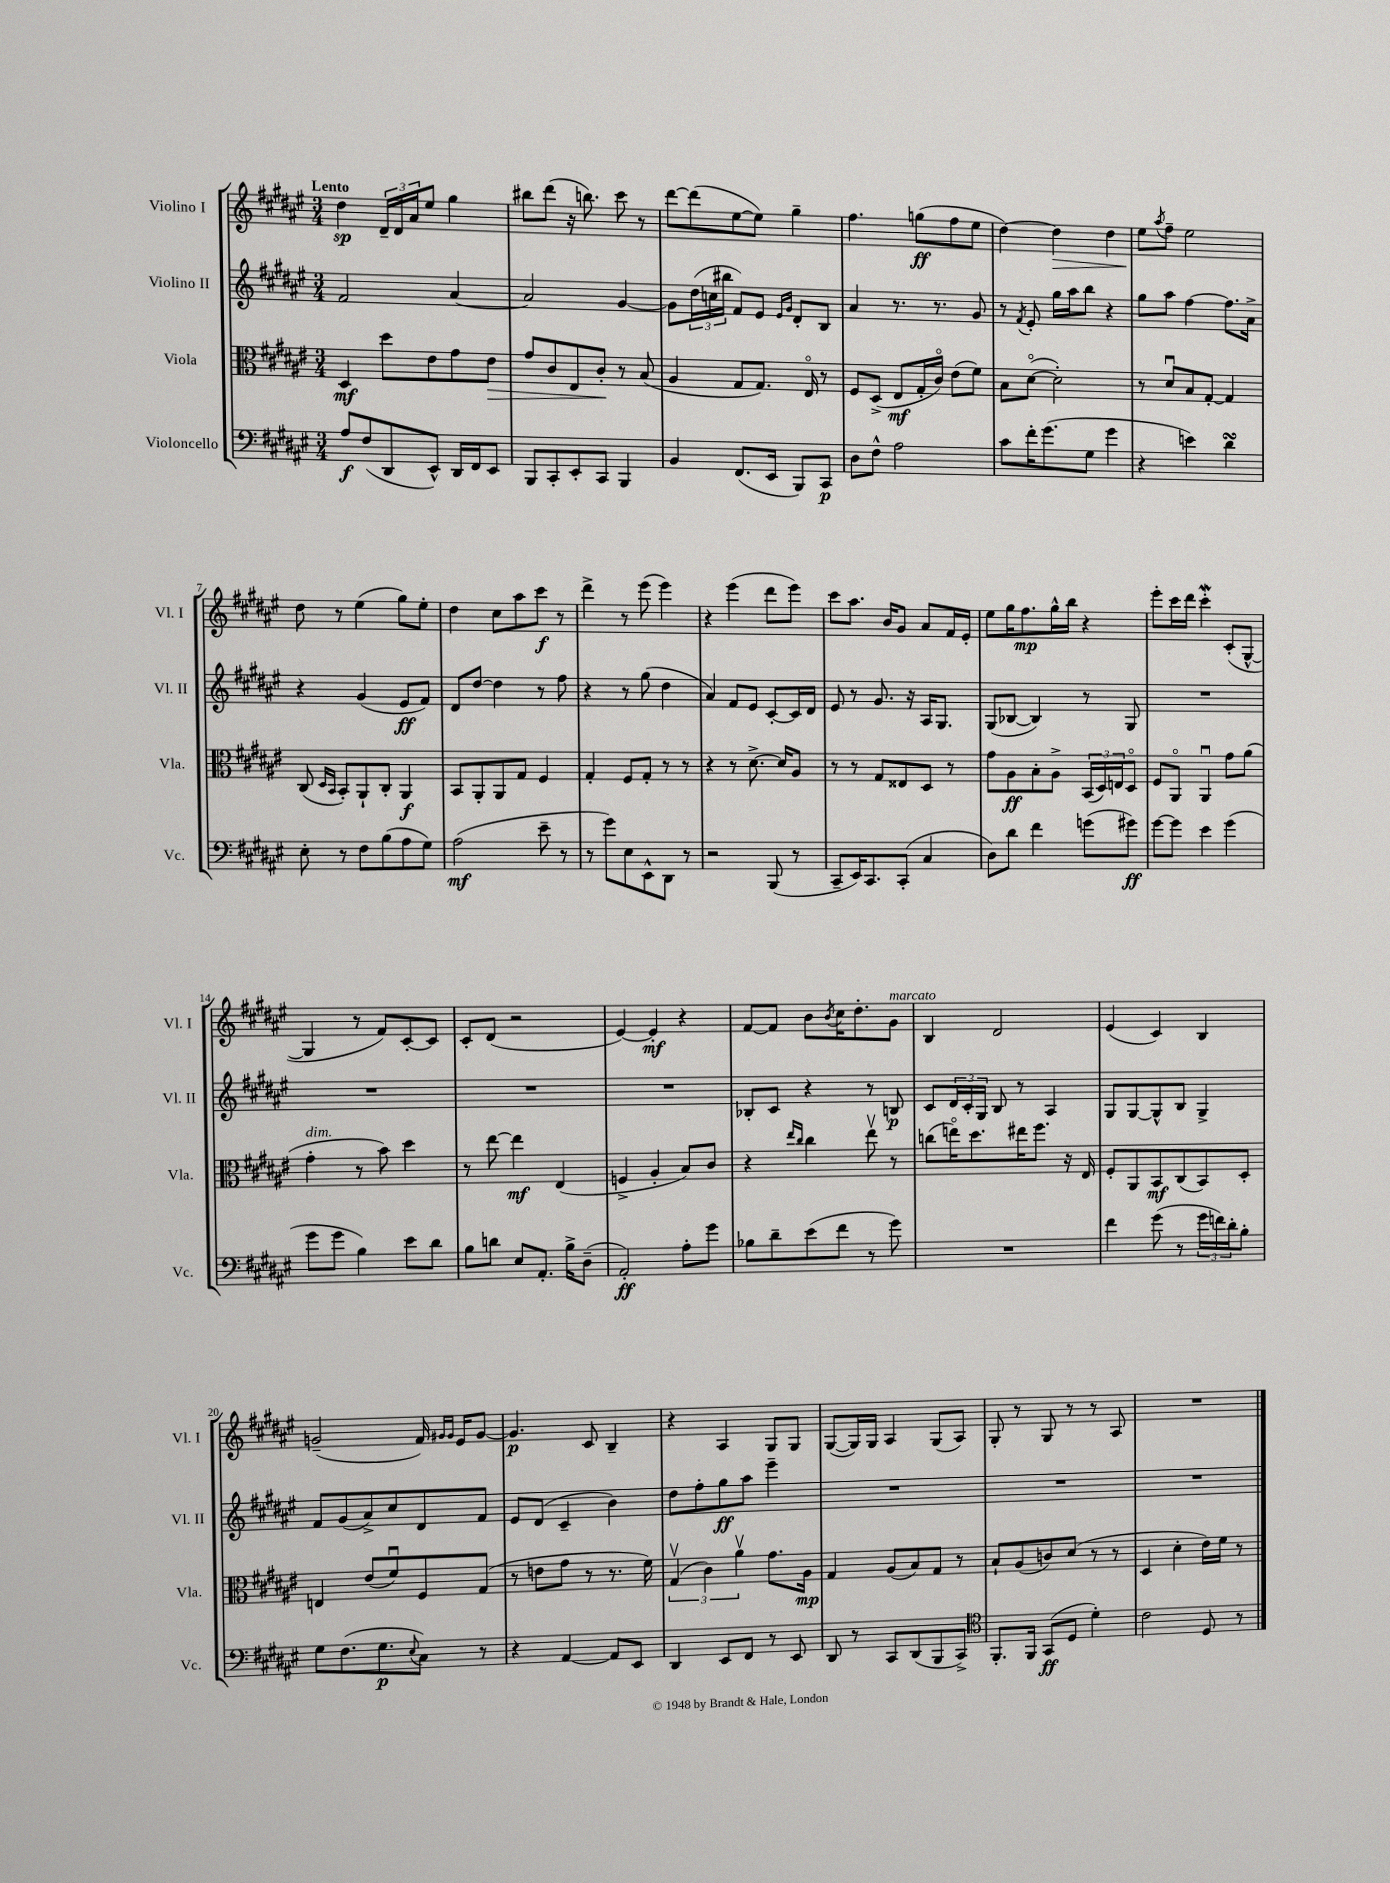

**kern	**kern	**kern	**kern
*staff4	*staff3	*staff2	*staff1
*clefF4	*clefC3	*clefG2	*clefG2
*k[f#c#g#d#a#e#]	*k[f#c#g#d#a#e#]	*k[f#c#g#d#a#e#]	*k[f#c#g#d#a#e#]
*M3/4	*M3/4	*M3/4	*M3/4
8A#	4D#	2f#	4dd#
(8F#	.	.	.
8DD#	8dd#	.	24d#~
.	.	.	24d#
.	.	.	24a#
8EE#^^)	8e#	.	8ee#
16DD#	8g#	[4a#	4gg#
16FF#	.	.	.
8EE#	8e#	.	.
=	=	=	=
8BBB	8g#	2a#]	8bb#
8CC#'	8c#	.	(8ddd#
8EE#'	8E#	.	16r
.	.	.	8.bb)
8CC#	8c#'	.	.
4BBB	8r	[4g#	8ccc#
.	(8B	.	8r
=	=	=	=
4BB	4A#	8g#]	[8ddd#
.	.	(24dd#	(8ddd#]
.	.	24cc	.
.	.	24bb#	.
(8.FF#	8G#	8f#)	[8ee#
.	8.G#)	8e#	8ee#])
16EE#	.	.	.
.	.	16qqe#	.
.	.	16qqg#	.
8BBB)	.	8d#'	4gg#~
.	16E#o	.	.
8CC#	8r	8B	.
=	=	=	=
8D#	8F#	4a#	4.ff#
8F#^^	(8D#^	.	.
2A#	8E#	8.r	.
.	16G#'	.	(8gg
.	16c#o)	8.r	.
.	(8e#	.	8ff#
.	8f#)	8g#	8ee#
=	=	=	=
8c#	8B	8r	[4dd#)
.	.	8qf#	.
16f#'	([8d#o	8e#'	.
(8.g#	.	.	.
.	2d#'])	16gg#	4dd#]
.	.	16aa#	.
8G#	.	8bb	.
4g#	.	4r	4dd#
=	=	=	=
4r	8r	8gg#	8ee#
.	.	.	8qaa#
.	8d#u	8aa#	8ff#~
4e)	8B	[4ff#	2ee#
.	[8G#'	.	.
4d#	4G#]	8.ff#]	.
.	.	16a#^	.
=	=	=	=
8E#'	(8C#	4r	8dd#
.	16qqD#	.	.
.	16qqBB	.	.
8r	8BB')	.	8r
8F#	8AA#`	(4g#	(4ee#
(8B	8C#'	.	.
8A#	4AA#	8e#	8gg#)
8G#)	.	8f#)	8ee#'
=	=	=	=
(2A#	8BB	8d#	4dd#
.	8AA#'	[8dd#	.
.	8AA#	4dd#]	8cc#
.	8G#	.	8aa#
8e#~	4F#	8r	8ccc#
8r	.	8ff#	8r
=	=	=	=
8r	4G#'	4r	4ddd#^
8g#)	.	.	.
8E#	8F#	8r	8r
8EE#^^	8G#'	(8gg#	(8eee#
8DD#	8r	4dd#	4eee#)
8r	8r	.	.
=	=	=	=
2r	4r	4a#)	4r
.	8r	8f#	(4eee#
.	[8.d#^	8e#	.
(8BBB	.	[8c#'	8ddd#
.	16d#]	.	.
8r	8A#	16c#]	8eee#)
.	.	16d#	.
=	=	=	=
8CC#~	8r	8e#	8ccc#
16EE#)	8r	8r	8.aa#
8.CC#	.	.	.
.	8G#	8.g#	.
.	.	.	16b
(8CC#'	8E##	.	8g#
.	.	16r	.
4C#	8D#	16A#	8a#
.	.	8.G#	.
.	8r	.	16f#
.	.	.	16e#'
=	=	=	=
8D#)	8g#	(8G#	8ee#
8d#	8A#	[8B-	16gg#
.	.	.	8.ff#
4f#	8B'	4B-])	.
.	8A#^	.	16gg#^^
.	.	.	16bb
(8g	(24BB	8r	4r
.	24D#)	.	.
.	24E	.	.
8g#)	8D#o	8G#	.
=	=	=	=
[8g#	8F#	2.r	8eee#'
8g#]	8AA#o	.	16ccc#
.	.	.	16ddd#
4e#	4AA#u	.	4ccc#'
(4g#	8g#	.	(8c#'
.	(8a#	.	[8G#^^
=	=	=	=
8g#	4g#'	2.r	4G#]
8g#	.	.	.
4B)	8r	.	8r
.	8b)	.	8f#)
8e#	4dd#	.	[8c#'
8d#	.	.	8c#]
=	=	=	=
8B	8r	2.r	8c#'
8d	[8ee#	.	(8d#
8E#	4ee#]	.	2r
8.AA#'	.	.	.
.	(4E#	.	.
16B^	.	.	.
(8D#~	.	.	.
=	=	=	=
2AA#')	4F^	2.r	[4e#)
.	4A#'	.	4e#']
8A#'	8B)	.	4r
8g#	8c#	.	.
=	=	=	=
8B-	4r	8B-'	[8f#
8d#~	.	8c#	8f#]
.	16qqee#	.	.
.	16qqcc#	.	.
(8e#	4cc#	4r	8b
.	.	.	8qb
8f#	.	.	16cc#
.	.	.	8.dd#'
8r	8ee#v	8r	.
8g#)	8r	8B	8g#
=	=	=	=
2.r	(8cc	8c#	4B
.	16eeo)	24d#	.
.	.	24c#'	.
.	8.dd#	.	.
.	.	24G#	.
.	.	8B	2d#
.	16ee#	8r	.
.	8.ff#	.	.
.	.	4A#	.
.	16r	.	.
.	16E#	.	.
=	=	=	=
4f#	8F#'	8G#	(4e#
.	8AA#	[8G#	.
(8g#	8BB	8G#^^]	4c#)
8r	(8C#	8B	.
24g#	8BB)	4G#^	4B
24f)	.	.	.
24d#'	.	.	.
8B'	8D#'	.	.
=	=	=	=
8G#	4E	8f#	(2g~
(8.F#	.	(8g#	.
.	(8e#	8a#^)	.
8.G#	.	.	.
.	8f#u)	8cc#	.
8qqE#	.	.	.
8C#)	8F#	8d#	16f#)
.	.	.	16qqg#
.	.	.	16qqg#
.	.	.	16e#
8r	(8G#	8f#	[8g#
=	=	=	=
4r	8r	8e#	4.g#]
.	8e	(8d#	.
[4AA#	8g#	4c#~	.
.	8r	.	8c#
8AA#]	8.r	4b)	4B~
8EE#	.	.	.
.	16f#)	.	.
=	=	=	=
4DD#	(6G#v	8dd#	4r
.	.	8ff#'	.
.	6c#)	.	.
8EE#	.	8gg#	4A#
.	6a#v	.	.
8FF#	.	8aa#	.
8r	8.g#	4eee#~	8G#
8EE#	.	.	8G#
.	16A#	.	.
=	=	=	=
8DD#	4G#	2.r	([8G#
8r	.	.	16G#])
.	.	.	16G#
8CC#	(8A#	.	4A#
(8DD#	8B)	.	.
8BBB	8G#	.	(8G#
8CC#^)	8r	.	8A#)
=	=	=	=
*clefC4	*	*	*
8.FF#'	8B`	2.r	8G#'
.	(8A#	.	8r
16FF#	.	.	.
(8GG#	8c)	.	8G#
8D#	(8d#	.	8r
4d#')	8r	.	8r
.	8r	.	8A#
=	=	=	=
2c#	4D#	2.r	2.r
.	4d#'	.	.
8D#	16e#)	.	.
.	16f#	.	.
8r	8r	.	.
==	==	==	==
*-	*-	*-	*-
